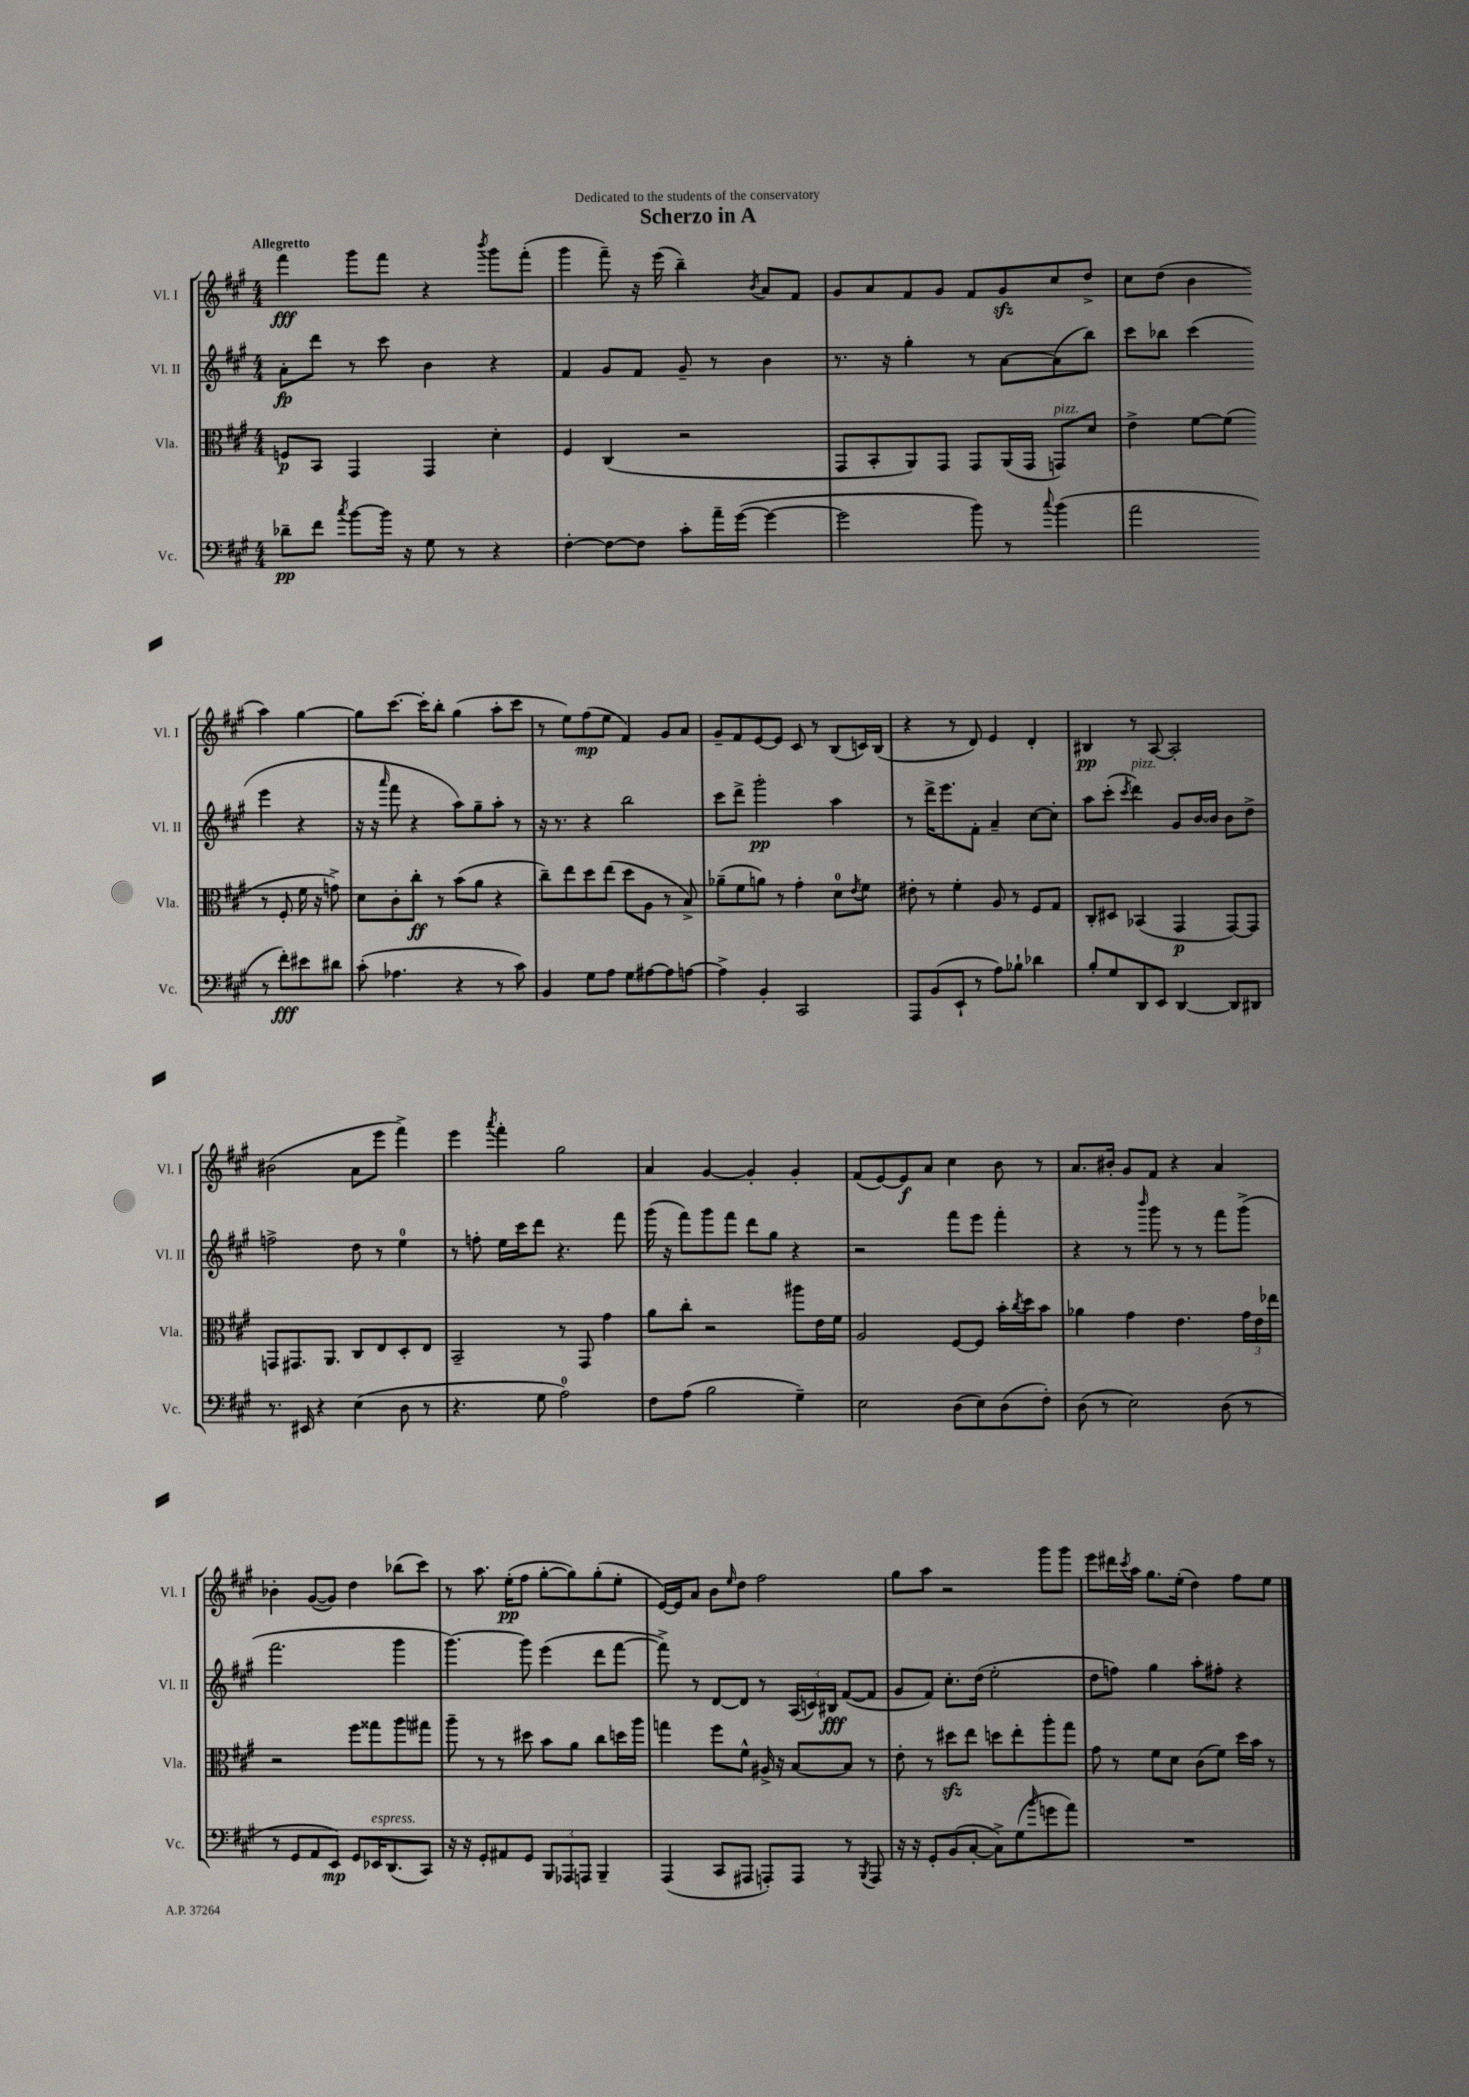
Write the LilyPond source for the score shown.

\header { title = "Scherzo in A" dedication = "Dedicated to the students of the conservatory" }
<<
\new StaffGroup <<
\new Staff = "s0" \with { instrumentName = "Vl. I" shortInstrumentName = "Vl. I" } {
    \clef treble \key a \major \numericTimeSignature \time 4/4 \tempo "Allegretto"
    fis'''4\fff gis'''8 fis'''8 r4 \acciaccatura { b'''8 } gis'''8 fis'''8-.( |
    gis'''4 fis'''8--) r16 e'''16( b''4--) \acciaccatura { b'8 } a'8 fis'8 |
    gis'8 a'8 fis'8 gis'8 fis'8 gis'8\sfz cis''8 d''8-> |
    cis''8 d''8( b'4 a''4) gis''4~ |
    gis''8 cis'''8.~ cis'''16-. b''8-. gis''4( a''8-. cis'''8 |
    r8 e''8) fis''8\mp( e''8 fis'4) gis'8 a'8 |
    gis'8-- fis'8 e'8~ e'8 cis'8 r8 b8( c'16) b16( |
    r4 r8 d'8) e'4 d'4-. |
    bis4\pp r8 a8~ a2-. |
    bis'2( a'8 e'''8 fis'''4->) |
    e'''4 \acciaccatura { a'''8 } fis'''4-. gis''2 |
    a'4 gis'4~ gis'4-. gis'4-. |
    fis'8( e'8~) e'8\f a'8 cis''4 b'8 r8 |
    a'8. bis'16-. gis'8 fis'8 r4 a'4 |
    bes'4-. gis'8~( gis'8) d''4 bes''8( cis'''8) |
    r8 a''8. e''16-.\pp( fis''8 gis''8~-. gis''8) gis''8-.( e''8-. |
    e'16~) e'16 a'8 b'8 \grace { e''16 } d''8 fis''2 |
    gis''8 a''8 r2 gis'''8 gis'''8 |
    e'''8 dis'''16 \acciaccatura { cis'''8 } a''16 gis''8. e''16-.( d''4) fis''8 e''8 \bar "|." |
}
\new Staff = "s1" \with { instrumentName = "Vl. II" shortInstrumentName = "Vl. II" } {
    \clef treble \key a \major \numericTimeSignature \time 4/4
    a'8-.\fp d'''8 r8 cis'''8 b'4 r4 |
    fis'4 gis'8 fis'8 gis'8-- r8 b'4 |
    r8. r16 gis''4-. r8 a'8~ a'8( b''8) |
    cis'''8 bes''8 cis'''4( e'''4 r4 |
    r16 r16 \grace { a'''16 } fis'''8 r4 a''8) gis''8-- a''8-. r8 |
    r16 r8. r4 b''2 |
    cis'''8 d'''8-> gis'''2-.\pp a''4 |
    r8 d'''16-> e'''8. fis'8-. a'4-- cis''8~ cis''8-. |
    a''8 cis'''8-.( \acciaccatura { cis'''8 } d'''4^\markup { \italic "pizz." }) gis'8 b'16~ b'16 b'8 d''8-> |
    f''2-> d''8 r8 e''4-0 |
    r8 f''8-. e''16 cis'''16 d'''8 r4. fis'''8 |
    gis'''16( r16 fis'''8) gis'''8 fis'''8 d'''8 gis''8 r4 |
    r2 fis'''8 e'''8 fis'''4-. |
    r4 r8 \grace { b'''16 } gis'''8 r8 r8 fis'''8 gis'''8->( |
    fis'''2. gis'''4 |
    gis'''4.~) gis'''8 e'''4( d'''8 fis'''8~ |
    fis'''8->) r8 d'8~ d'8 r8 \tuplet 3/2 { a16( c'16) bis16\fff } fis'8~( fis'8 |
    gis'8 fis'8) cis''8.-. d''16( e''2-. |
    d''8 f''8) gis''4 a''8-. fis''8-. r4 \bar "|." |
}
\new Staff = "s2" \with { instrumentName = "Vla." shortInstrumentName = "Vla." } {
    \clef alto \key a \major \numericTimeSignature \time 4/4
    f8\p b,8 gis,4 gis,4 d'4-. |
    fis4 cis4( r2 |
    gis,8 b,8-. a,8) gis,8 gis,8 a,16( gis,16 g,8^\markup { \italic "pizz." }) d'8 |
    e'4-> fis'8~ fis'8( r8 fis8-. fis'16 r16 g'8->) |
    d'8 cis'8-. cis''8-.\ff r8 b'8( a'8 r4 |
    cis''8--) e''8 d''8 e''8( d''8 a8 r8 b8->) |
    aes'8--( fis'8 a'8) r8 gis'4-. d'8-0 \acciaccatura { e'8 } fis'8 |
    eis'8-. r8 fis'4-. a8 r8 fis8 gis8 |
    cis8-. dis8 bes,4( gis,4\p gis,8~) gis,8 |
    g,8 gis,8. a,8. cis8 e8 d8-. e8 |
    b,2-- r8 gis,8 gis'4 |
    a'8 cis''8-. r2 ais''8 e'16 fis'16 |
    a2 fis8~ fis8 b'16-. \acciaccatura { cis''8 } d''16 b'8 |
    aes'4 gis'4 e'4. \tuplet 3/2 { gis'16 e'16 ees''16 } |
    r2 fis''8 gisis''8 a''8 gis''8 |
    a''8-- r8 r8 dis''8 b'8 a'8 cis''8 d''16 a''16 |
    g''4 fis''8 fis'8-^ ais16-> r16 b8~ b8 r8 |
    e'8-. r8 dis''8\sfz e''8 d''8 e''8-. a''8-. gis''8 |
    gis'8 r8 fis'8 d'8 cis'8( fis'8) d''16 b'16 r8 \bar "|." |
}
\new Staff = "s3" \with { instrumentName = "Vc." shortInstrumentName = "Vc." } {
    \clef bass \key a \major \numericTimeSignature \time 4/4
    des'8--\pp fis'8 \acciaccatura { cis''8 } b'8~ b'16 r16 gis8 r8 r4 |
    fis4~-. fis8~ fis8 cis'8-. a'16-- gis'16~( gis'4~ |
    gis'2 b'8) r8 \appoggiatura { cis''8 } b'4( |
    a'2 r8 fis'8-.\fff) eis'8 dis'8 |
    cis'8-.( aes4. r4 r8 cis'8) |
    b,4 gis8 a8 gis8 ais8~ ais8 a8~ |
    a4-> b,4-. cis,2 |
    a,,8 b,8( e,8-! r8 a8) bes8-! des'4 |
    b8-. gis8 d,8 e,8 d,4~ d,8 dis,8 |
    r8. eis,16 r4 e4( d8 r8 |
    r4. gis8 a2-0) |
    fis8 a8( b2 gis4--) |
    e2 d8( e8) d8( fis8-.) |
    d8( r8 e2) d8( r8 |
    r8 gis,8 a,8 e,8\mp) gis,8 ees,16^\markup { \italic "espress." } d,8.( cis,8) |
    r16 r16 gis,8-. ais,8 gis,8 \tuplet 3/2 { b,,8 aes,,8 a,,8 } b,,4-- |
    a,,4( cis,8 ais,,8 a,,8-.) a,,8 r8 \acciaccatura { b,,8 } a,,8 |
    r16 r16 gis,8-. b,8( cis8~-. cis8->) gis8( \grace { b'16 } g'8 a'8) |
    R1 \bar "|." |
}
>>
>>
\layout { \context { \Score \remove "Bar_number_engraver" } }
